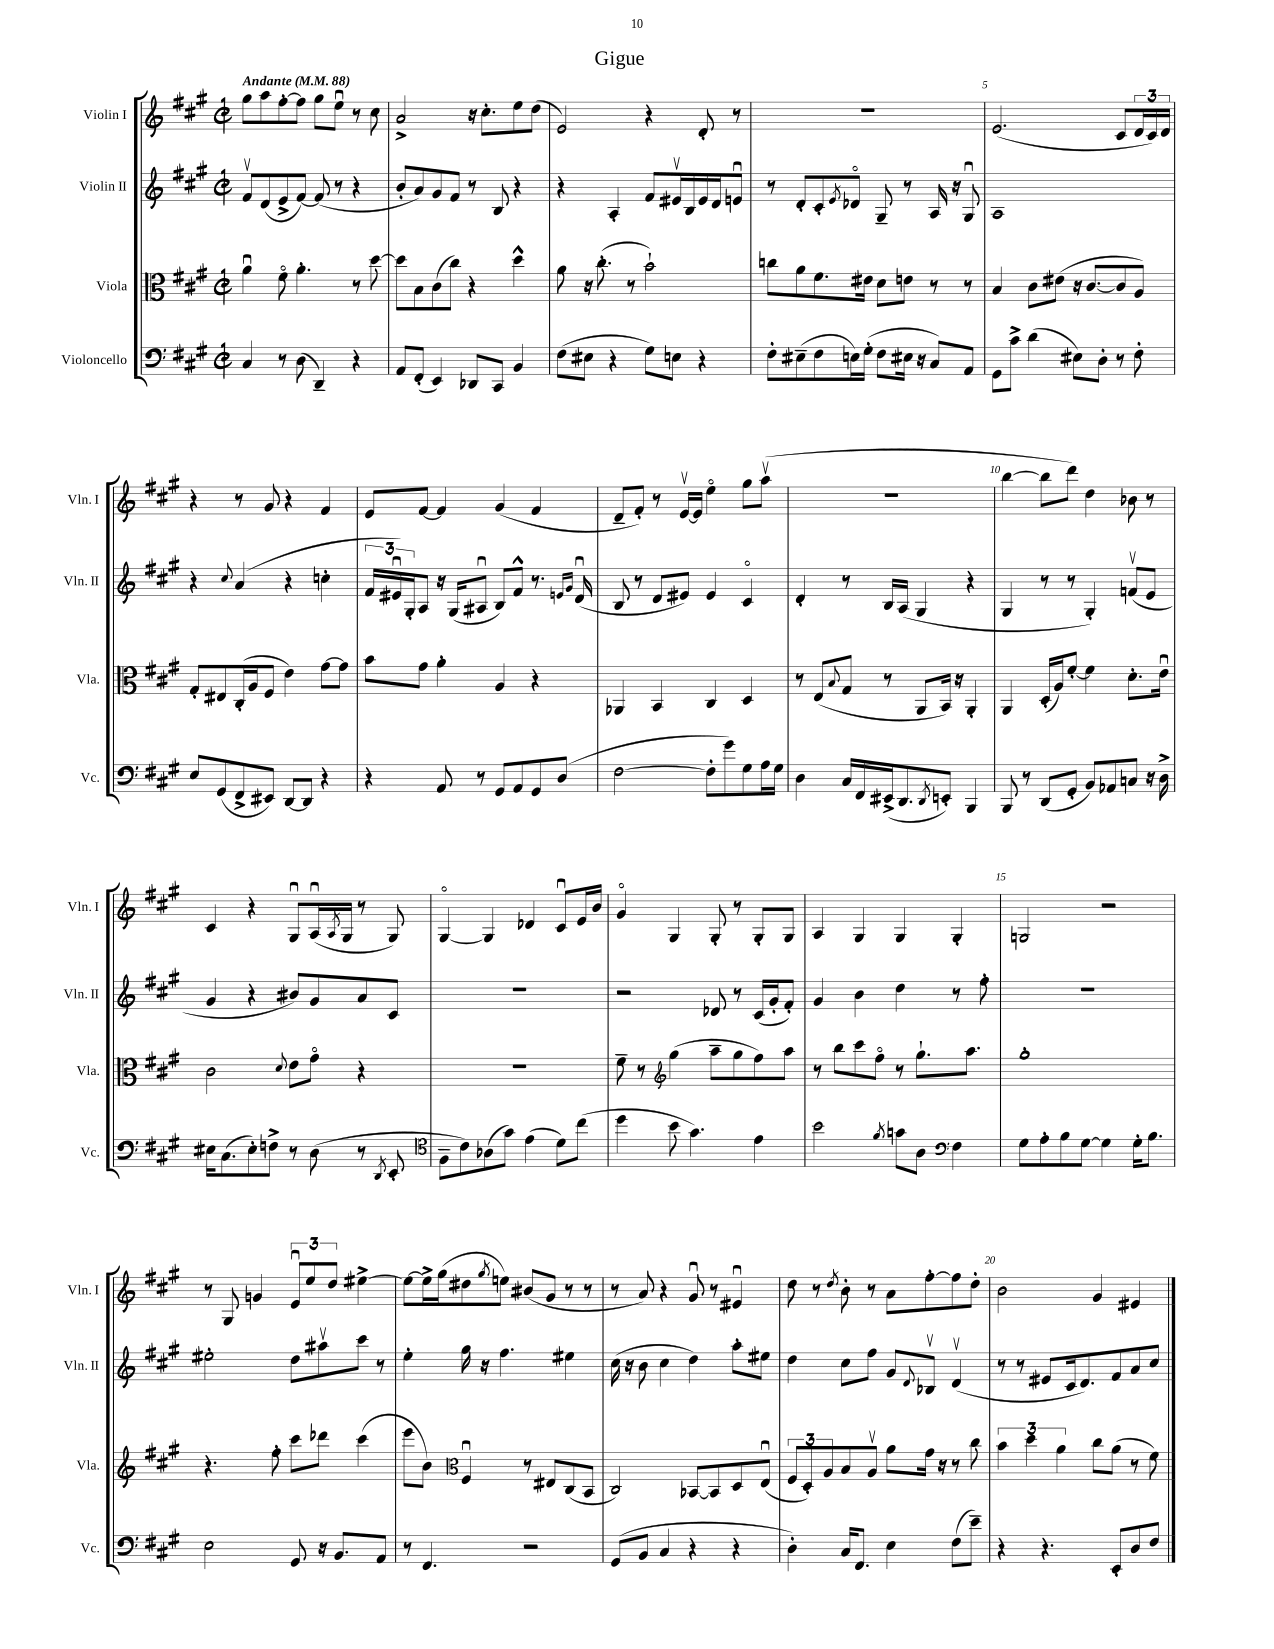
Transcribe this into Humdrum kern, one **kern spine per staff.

**kern	**kern	**kern	**kern
*part4	*part3	*part2	*part1
*staff4	*staff3	*staff2	*staff1
*I"Violoncello	*I"Viola	*I"Violin II	*I"Violin I
*I'Vc.	*I'Vla.	*I'Vln. II	*I'Vln. I
*clefF4	*clefC3	*clefG2	*clefG2
*k[f#c#g#]	*k[f#c#g#]	*k[f#c#g#]	*k[f#c#g#]
*M2/2	*M2/2	*M2/2	*M2/2
*met(c|)	*met(c|)	*met(c|)	*met(c|)
*MM88	*MM88	*MM88	*MM88
=1	=1	=1	=1
!	!	!	!LO:TX:a:B:t=Andante
4C#/	4au\	8f#v/L	8gg#\L
.	.	(8d/	8aa\
8r	8f#\	8e^/	[8ff#'\
(8D\	4.a'\	[8f#/J)	8ff#\J]
4DD~/)	.	(8f#/]	8gg#\L
.	.	8r	8eeu\J
4r	8r	4r	8r
.	[8dd\	.	8cc#\
=2	=2	=2	=2
8AA/L	8dd\L]	8b'/L	2a^/
(8FF#'/J	8B\	8a/)	.
4EE/)	(8c#\	8g#/	.
.	8cc#\J)	8f#/J	.
8DD-X/L	4r	8r	16r
.	.	.	8.cc#'\L
8CC#/J	.	8B/	.
4BB/	4dd^^\	4r	8ee\
.	.	.	(8dd\J
=3	=3	=3	=3
(8F#\L	8a\	4r	2e/)
8E#X\J	16r	.	.
.	(8.cc#'\	.	.
4r	.	4A'/	.
.	8r	.	.
8G#\L)	2b`\)	8f#/L	4r
8En\J	.	16e#Xv/L	.
.	.	16B/	.
4r	.	16e#/	8d'/
.	.	16d/J	.
.	.	8enu/J	8r
=4	=4	=4	=4
8F#'\L	8ccn\L	8r	1r
(8E#X~\	8a\	8d'/L	.
8F#\	8.f#\	8c#'/	.
.	.	8qe/	.
16En\L)	.	8d-X/J	.
(16G#'\JJ	16e#X\Jk	.	.
8F#\L	8d\L	8G#~/	.
16E#X\Jk	8en\J	8r	.
16r	.	.	.
8C#/L)	8r	16A/	.
.	.	16r	.
8AA/J	8r	8G#u/	.
=5	=5	=5	=5
8GG#\L	4B/	1A	(2.e/
8c#^\J	.	.	.
(4d\	8c#\L	.	.
.	(8e#X\J	.	.
8E#X\L)	16r	.	.
.	[8.c#/L	.	.
8D'\J	.	.	.
8r	8c#/]	.	8c#/L
8F#'\	8A/J)	.	24d/L
.	.	.	24c#/)
.	.	.	24d/JJ
!!LO:LB:g=z
=6	=6	=6	=6
8E/L	8G#'/L	4r	4r
(8GG#/	8E#X/	.	.
.	.	8qqcc#/	.
8FF#^/	(16C#'/L	(4a/	8r
.	16A/J	.	.
8EE#X/J)	8F#/J	.	8g#/
[8DD/L	4e\)	4r	4r
8DD/J]	.	.	.
4r	[8g#\L	4ccn'\	4f#/
.	8g#\J]	.	.
=7	=7	=7	=7
4r	8b\L	24f#/LL	8e/L
.	.	24e#Xu/)	.
.	.	24G#'/J	.
.	8g#\J	8A/J	[8f#/J
8AA/	4a'\	16r	4f#/]
.	.	(16G#/KL	.
8r	.	8A#Xu/J	.
8GG#/L	4A/	8B/L)	(4g#/
8AA/	.	8f#^^/J	.
8GG#/	4r	8.r	4f#/
(8D/J	.	.	.
.	.	16qqen/LL	.
.	.	16qqg#/JJ	.
.	.	(16du/	.
=8	=8	=8	=8
[2F#\	4AA-X/	8B/	8d~/L
.	.	8r	8f#'/J)
.	4BB/	8d/L	8r
.	.	8e#X/J)	[16ev/LL
.	.	.	16e/JJ]
8F#'\L]	4C#/	4e#/	4ee\
8g#\)	.	.	.
8G#\	4D/	4c#/	8gg#\L
16A\L	.	.	(8aav\J
16G#\JJ	.	.	.
=9	=9	=9	=9
4D\	8r	4d'/	1r
.	(8E/L	.	.
.	8qqB/	.	.
16C#/LL	8G#/J	8r	.
16FF#/	.	.	.
(16EE#X^/J	8r	16B/LL	.
8.DD/	.	(16A/JJ	.
.	8AA/L	4G#/	.
8qDD/	.	.	.
8EEn'/J)	16BB/Jk)	.	.
.	16r	.	.
4BBB/	4AA'/	4r	.
=10	=10	=10	=10
8BBB/	4AA/	4G#/	[4bb\
8r	.	.	.
(8DD/L	(16D'/LL	8r	8bb\L]
.	16A/J)	.	.
8GG#'/J	[8f#'/J	8r	8ddd\J)
8BB/L)	4f#\]	4G#'/)	4dd\
8AA-X/	.	.	.
8Cn/J	8.d'\L	(8fnv/L	8b-X\
16r	.	8e/J	8r
16D^\	16eu\Jk	.	.
!!LO:LB:g=z
=11	=11	=11	=11
16E#X\KL	2c#\	4g#/	4c#/
(8.C#\	.	.	.
8E#'\)	.	4r	4r
8Fn^\J	.	.	.
.	8qqd/	.	.
8r	8e\L	8b#X/L)	8G#u/L
(8D\	8g#\J	8g#/	(16Au/L
.	.	.	8qA/
.	.	.	16G#/JJ
8r	4r	8a/	8r
8qDD/	.	.	.
8EE'/	.	8c#/J	8G#/)
=12	=12	=12	=12
*clefC4	*	*	*
8F#~\L	1r	1r	[4G#/
8c#\)	.	.	.
(8A-X\	.	.	4G#/]
8g#\J)	.	.	.
(4e\	.	.	4d-X/
8d\L)	.	.	8c#u/L
(8cc#\J	.	.	16e/L
.	.	.	16b/JJ
=13	=13	=13	=13
4dd\	8f#~\	2r	4g#/
.	8r	.	.
*	*clefG2	*	*
8b\	(4gg#\	.	4G#/
4.g#\)	.	.	.
.	8aa~\L	8d-X/	8G#'/
.	8gg#\	8r	8r
4e\	8ff#\)	(16c#/LL	8G#'/L
.	.	16g#'/J	.
.	8aa\J	8f#'/J)	8G#/J
=14	=14	=14	=14
2b\	8r	4g#/	4A/
.	8bb\L	.	.
.	8ccc#\	4b\	4G#/
.	8ff#\J	.	.
8qf#/	.	.	.
8gn\L	8r	4dd\	4G#/
8A\J	8.gg#`\L	.	.
*clefF4	*	*	*
4F#\	.	8r	4G#'/
.	8.aa\J	.	.
.	.	8ff#'\	.
=15	=15	=15	=15
8G#\L	1gg#'	1r	2Gn/
8A'\	.	.	.
8B\	.	.	.
[8G#\J	.	.	.
4G#\]	.	.	2r
16G#'\KL	.	.	.
8.B\J	.	.	.
!!LO:LB:g=z
=16	=16	=16	=16
2E\	4.r	2ee#X'\	8r
.	.	.	8G#/
.	.	.	4gn/
.	8ff#'\	.	.
8GG#/	8ccc#\L	8dd\L	12eu/L
.	.	.	12ee/
16r	8ddd-X\J	8aa#Xv\	.
.	.	.	12dd/J
8.BB/L	.	.	.
.	(4ccc#\	8ccc#\J	[4ee#X^\
8AA/J	.	8r	.
=17	=17	=17	=17
8r	8eee\L	4ee'\	8ee#\L_
4.FF#/	8b\J)	.	16ee#^\L]
.	.	.	(16gg#\J
*	*clefC3	*	*
.	4F#u/	16gg#\	8dd#X\
.	.	16r	.
.	.	.	8qgg#/
.	.	4.ff#\	8een\J)
2r	8r	.	(8b#X/L
.	8E#X/L	.	8g#/J
.	(8C#/	4ee#X\	8r
.	8BB/J	.	8r
=18	=18	=18	=18
(8GG#/L	2C#/)	(16cc#\	8r
.	.	16r	.
8BB/J	.	8b\	8a/)
4C#/	.	4cc#\	4r
4r	[8BB-X/L	4dd\)	8g#u/
.	8BB-/]	.	8r
4r	8D/	8aa'\L	4e#Xu/
.	(8Eu/J	8ee#X\J	.
=19	=19	=19	=19
4D'\)	12F#/L	4dd\	8dd\
.	12D'/)	.	.
.	.	.	8r
.	12A/	.	.
.	.	.	8qdd/
16C#/KL	8B/	8cc#\L	8b'\
8.FF#/J	.	.	.
.	8Av/J	8ff#\J	8r
4E\	8a\L	8g#/L	8a\L
.	.	8qqd/	.
.	16g#\Jk	8B-Xv/J	[8ff#'\
.	16r	.	.
(8F#\L	8r	(4dv/	8ff#\]
8e~\J)	8cc#\	.	8dd'\J
=20	=20	=20	=20
4r	6b\	8r	2b\
.	.	8r	.
.	6dd\	.	.
4.r	.	8e#X/L	.
.	6a\	.	.
.	.	16c#/k	.
.	.	8.d/)	.
.	8cc#\L	.	4g#/
8EE'/L	(8a\J	8f#/	.
8D/	8r	8a/	4e#X/
8F#/J	8f#\)	8cc#/J	.
==	==	==	==
*-	*-	*-	*-
